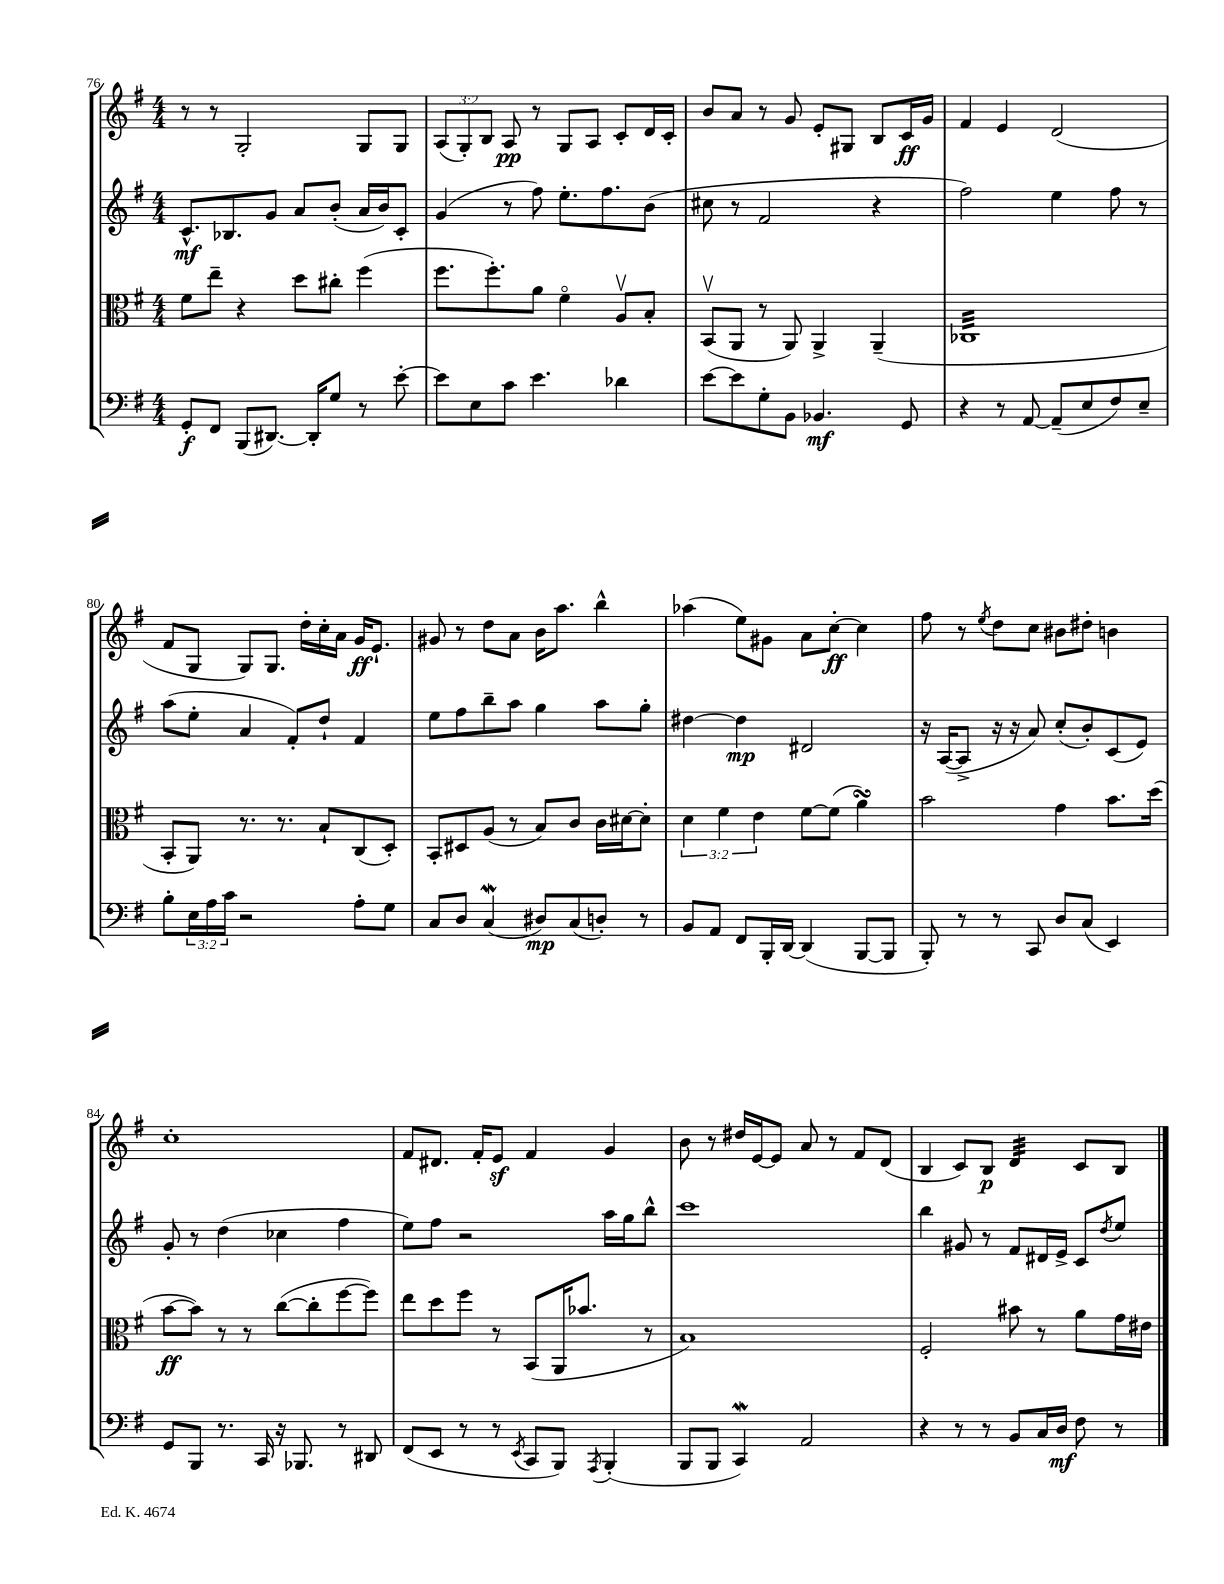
<<
\new StaffGroup <<
\new Staff = "s0" {
    \clef treble \key g \major \numericTimeSignature \time 4/4 \override Staff.TupletNumber.text = #tuplet-number::calc-fraction-text
    r8 r8 g2-. g8 g8 |
    \tuplet 3/2 { a8( g8-.) b8 } a8\pp r8 g8 a8 c'8-. d'16 c'16-. |
    b'8 a'8 r8 g'8 e'8-. gis8 b8 c'16\ff g'16 |
    fis'4 e'4 d'2( |
    fis'8 g8 g8) g8. d''16-. c''16-. a'16 g'16\ff e'8.-! |
    gis'8 r8 d''8 a'8 b'16 a''8. b''4-^ |
    aes''4( e''8) gis'8 a'8 c''8~-.\ff c''4 |
    fis''8 r8 \acciaccatura { e''8 } d''8 c''8 bis'8 dis''8-. b'4 |
    c''1-. |
    fis'8 dis'8. fis'16-. e'8\sf fis'4 g'4 |
    b'8 r8 dis''16 e'16~ e'8 a'8 r8 fis'8 d'8( |
    b4 c'8) b8\p d'4:32 c'8 b8 \bar "|." |
}
\new Staff = "s1" {
    \clef treble \key g \major \numericTimeSignature \time 4/4
    c'8.-^\mf bes8. g'8 a'8 b'8-.( a'16 b'16) c'8-. |
    g'4( r8 fis''8) e''8.-. fis''8. b'8( |
    cis''8 r8 fis'2 r4 |
    fis''2) e''4 fis''8 r8 |
    a''8( e''8-. a'4 fis'8-.) d''8-! fis'4 |
    e''8 fis''8 b''8-- a''8 g''4 a''8 g''8-. |
    dis''4~ dis''4\mp dis'2 |
    r16 a16~( a8-> r16 r16 a'8) c''8-.( b'8-.) c'8( e'8) |
    g'8-. r8 d''4( ces''4 fis''4 |
    e''8) fis''8 r2 a''16 g''16 b''8-^ |
    c'''1 |
    b''4 gis'8 r8 fis'8 dis'16 e'16-> c'8 \acciaccatura { d''8 } e''8 \bar "|." |
}
\new Staff = "s2" {
    \clef alto \key g \major \numericTimeSignature \time 4/4 \override Staff.TupletNumber.text = #tuplet-number::calc-fraction-text
    fis'8 e''8-- r4 d''8 cis''8-. fis''4( |
    fis''8. fis''8.-.) a'8 fis'4\flageolet a8\upbow b8-. |
    b,8\upbow( a,8 r8 a,8) a,4-> a,4--( |
    ces1:32 |
    b,8-. a,8) r8. r8. b8-! c8( d8-.) |
    b,8-. dis8 a8( r8 b8) c'8 c'16 dis'16~ dis'8-. |
    \tuplet 3/2 { d'4 fis'4 e'4 } fis'8~ fis'8( a'4\turn) |
    b'2 g'4 b'8. d''16( |
    b'8~\ff b'8) r8 r8 c''8~( c''8-. fis''8~ fis''8) |
    e''8 d''8 fis''8 r8 b,8( a,16 bes'8. r8 |
    b1) |
    fis2-. bis'8 r8 a'8 g'16 eis'16 \bar "|." |
}
\new Staff = "s3" {
    \clef bass \key g \major \numericTimeSignature \time 4/4 \override Staff.TupletNumber.text = #tuplet-number::calc-fraction-text
    g,8-.\f fis,8 b,,8( dis,8.~) dis,16-. g8 r8 e'8~-. |
    e'8 e8 c'8 e'4. des'4 |
    e'8~ e'8 g8-. b,8 bes,4.\mf g,8 |
    r4 r8 a,8~ a,8--( e8 fis8) e8-- |
    b8-. \tuplet 3/2 { e16 a16 c'16 } r2 a8-. g8 |
    c8 d8 c4\mordent( dis8\mp) c8( d8-.) r8 |
    b,8 a,8 fis,8 b,,16-. d,16~ d,4( b,,8~ b,,8 |
    b,,8-.) r8 r8 c,8 d8 c8( e,4) |
    g,8 b,,8 r8. c,16 r16 bes,,8. r8 dis,8 |
    fis,8( e,8 r8 r8 \acciaccatura { e,8 } c,8 b,,8) \acciaccatura { a,,8 } b,,4-.( |
    b,,8 b,,8 c,4\mordent) a,2 |
    r4 r8 r8 b,8 c16 d16\mf fis8 r8 \bar "|." |
}
>>
>>
\layout { \context { \Score currentBarNumber = #76 } }
